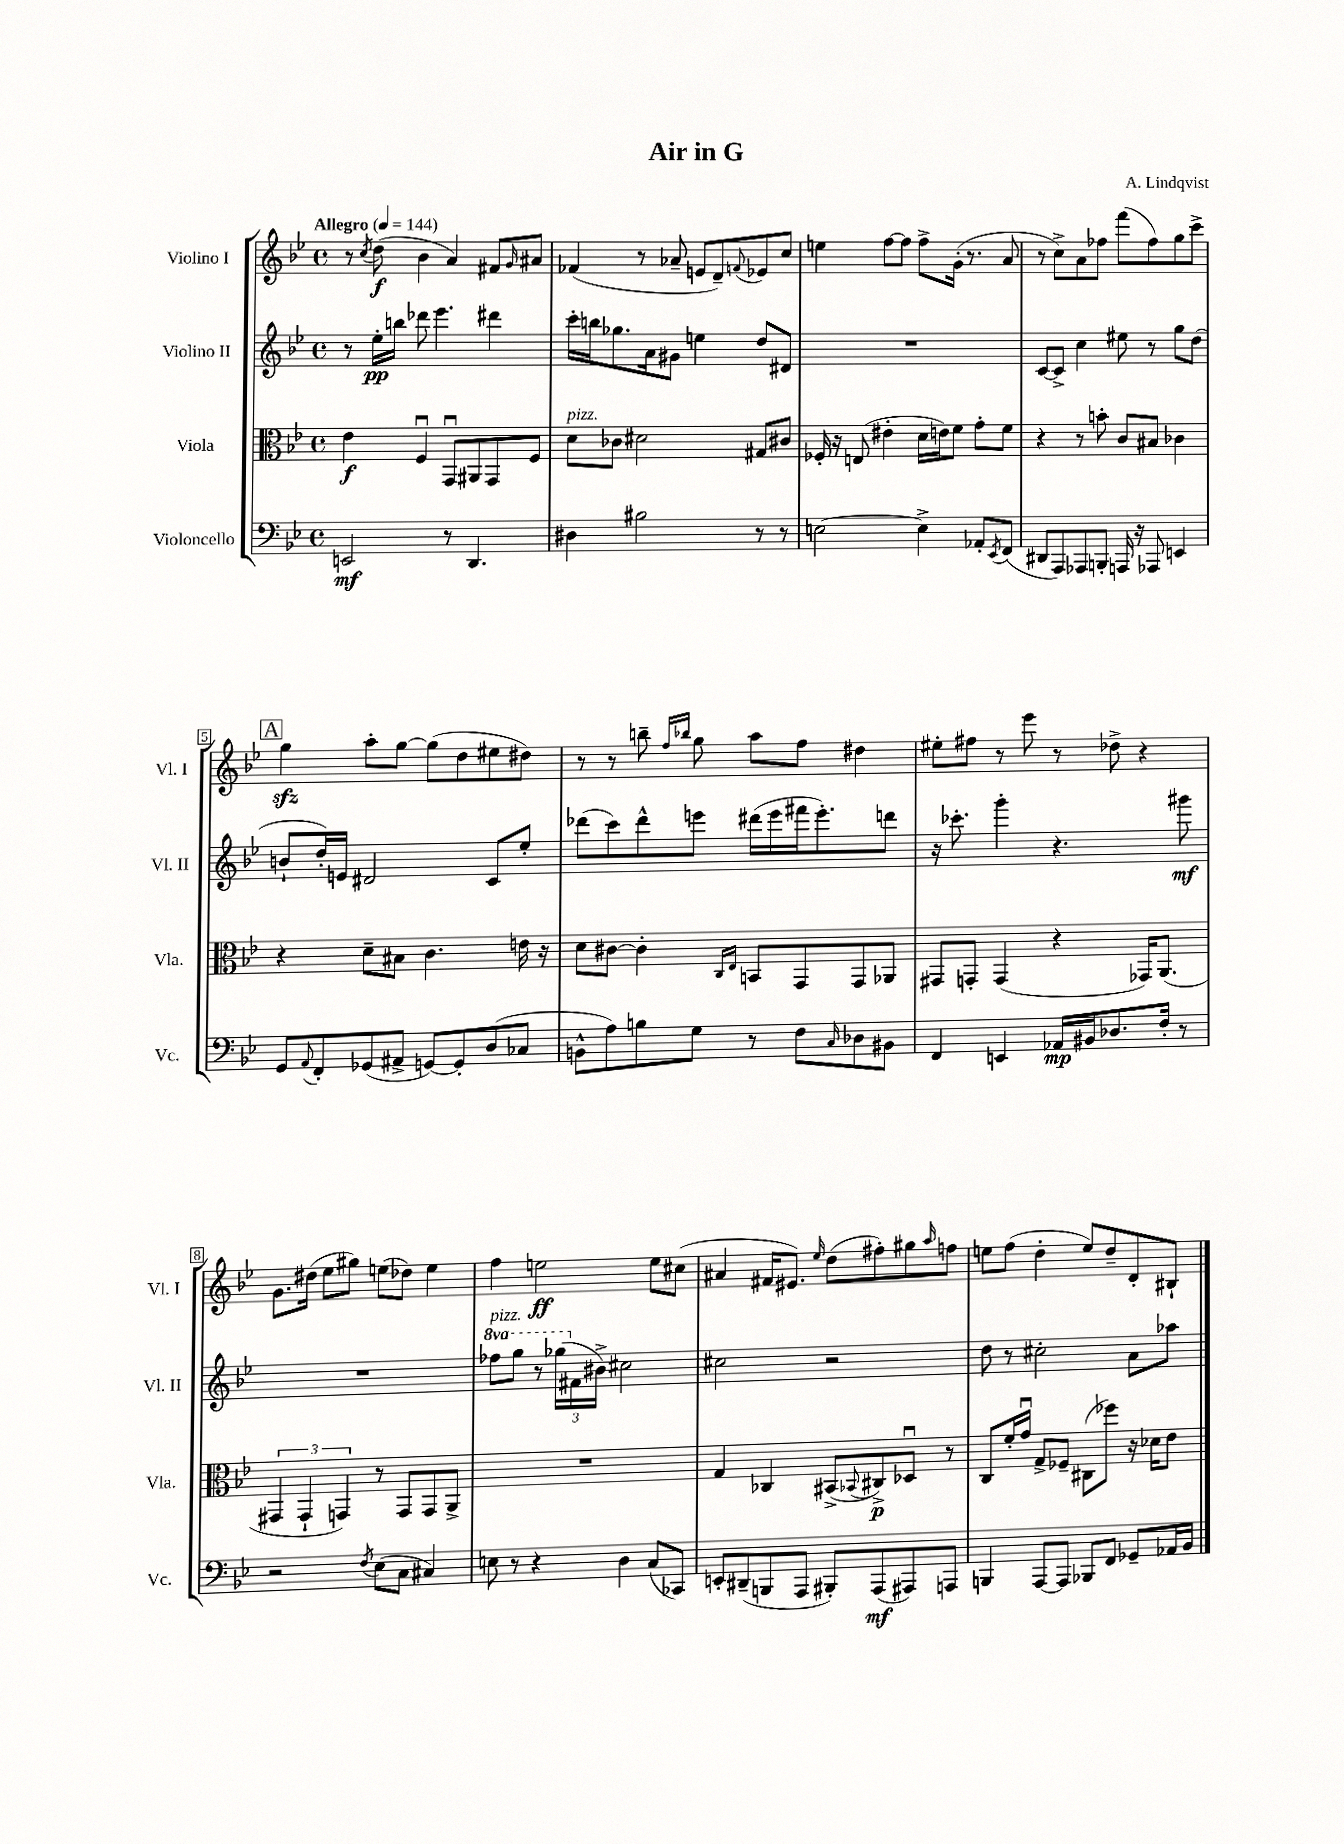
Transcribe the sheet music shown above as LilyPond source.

\header { title = "Air in G" composer = "A. Lindqvist" }
<<
\new StaffGroup <<
\new Staff = "s0" \with { instrumentName = "Violino I" shortInstrumentName = "Vl. I" } {
    \clef treble \key bes \major \defaultTimeSignature \time 4/4 \tempo "Allegro" 4 = 144
    r8 \acciaccatura { c''8 } d''8\f( bes'4 a'4) fis'8 \grace { g'16 } ais'8 |
    fes'4( r8 aes'8-- e'8 d'8--) \appoggiatura { f'8 } ees'8 c''8 |
    e''4 f''8~ f''8 f''8-> g'16-.( r8. a'8 |
    r8 c''8->) a'8 fes''8 f'''8( fes''8) g''8 c'''8-> |
    \mark \markup { \box "A" } g''4\sfz a''8-. g''8~ g''8( d''8 eis''8 dis''8) |
    r8 r8 b''8-- \grace { f''16 bes''16 } g''8 a''8 f''8 dis''4 |
    eis''8-. fis''8 r8 ees'''8 r8 des''8-> r4 |
    g'8. dis''16( ees''8 gis''8) e''8( des''8) e''4 |
    f''4 e''2\ff e''8 cis''8( |
    ais'4 fis'16 eis'8.) \grace { ees''16 } d''8( fis''8-.) gis''8 \grace { a''16 } f''8 |
    e''8 f''8( d''4-. e''8) d''8-- d'8-. bis8-! \bar "|." |
}
\new Staff = "s1" \with { instrumentName = "Violino II" shortInstrumentName = "Vl. II" } {
    \clef treble \key bes \major \defaultTimeSignature \time 4/4 \set Staff.ottavationMarkups = #ottavation-simple-ordinals
    r8 ees''16-.\pp b''16 des'''8 ees'''4. dis'''4 |
    c'''16-. b''16 ges''8. a'16 gis'8 e''4 d''8 dis'8 |
    R1 |
    c'8~ c'8-> c''4 eis''8 r8 g''8 d''8( |
    \mark \markup { \box "A" } b'8-! d''16-.) e'16 dis'2 c'8 ees''8-. |
    des'''8( c'''8) des'''8-^ e'''8 dis'''16( e'''16 fis'''16 e'''8.-.) d'''8 |
    r16 ces'''8.-. g'''4-. r4. gis'''8\mf |
    R1 |
    \ottava #1 fes'''8^\markup { \italic "pizz." } g'''8 r8 \tuplet 3/2 { ges'''16( \ottava #0 fis'16 bis'16->) } cis''2 |
    cis''2 r2 |
    d''8 r8 cis''2-. a'8 aes''8 \bar "|." |
}
\new Staff = "s2" \with { instrumentName = "Viola" shortInstrumentName = "Vla." } {
    \clef alto \key bes \major \defaultTimeSignature \time 4/4
    ees'4\f f4\downbow g,8\downbow ais,8 g,8 f8 |
    d'8^\markup { \italic "pizz." } ces'8 dis'2 gis8 cis'8 |
    fes16-. r16 e8( eis'4-. d'16 e'16) f'8 g'8-. f'8 |
    r4 r8 b'8-. c'8 bis8 ces'4 |
    \mark \markup { \box "A" } r4 d'8-- bis8 c'4. e'16 r16 |
    d'8 cis'8~ cis'4-. \grace { c16 ees16 } b,8 g,8 g,8 aes,8 |
    gis,8 g,8-. g,4( r4 ges,16) a,8.( |
    \tuplet 3/2 { gis,4 gis,4-! g,4) } r8 g,8 g,8 a,8-> |
    R1 |
    g4 ces4 bis,8->( \appoggiatura { bes,8 } cis8->\p) des8\downbow r8 |
    c8 f'16-. g'16\downbow g8-> fes8-- cis8( fes''8) r16 des'16 ees'8 \bar "|." |
}
\new Staff = "s3" \with { instrumentName = "Violoncello" shortInstrumentName = "Vc." } {
    \clef bass \key bes \major \defaultTimeSignature \time 4/4
    e,2\mf r8 d,4. |
    dis4 bis2 r8 r8 |
    e2~ e4-> aes,8-. \acciaccatura { ees,8 } f,8( |
    dis,8 a,,8) aes,,8 b,,8-. a,,16 r16 aes,,8 e,4 |
    \mark \markup { \box "A" } g,8 \appoggiatura { a,8 } f,8-. ges,8( ais,8-> g,8~) g,8-. d8( ces8 |
    b,8-^ a8) b8 g8 r8 f8 \grace { c16 } des8 bis,8 |
    f,4 e,4 aes,16\mp bis,16 des8. f16-. r8 |
    r2 \acciaccatura { f8 } ees8( c8 cis4) |
    e8 r8 r4 d4 c8( ces,8) |
    e,8-. dis,8--( b,,8 a,,8 bis,,8-.) a,,8\mf( ais,,8) a,,8 |
    b,,4 a,,8~ a,,8 bes,,8 f,8 ges,8-- aes,16 bes,16 \bar "|." |
}
>>
>>
\layout { \context { \Score \override BarNumber.stencil = #(make-stencil-boxer 0.1 0.3 ly:text-interface::print) } }
